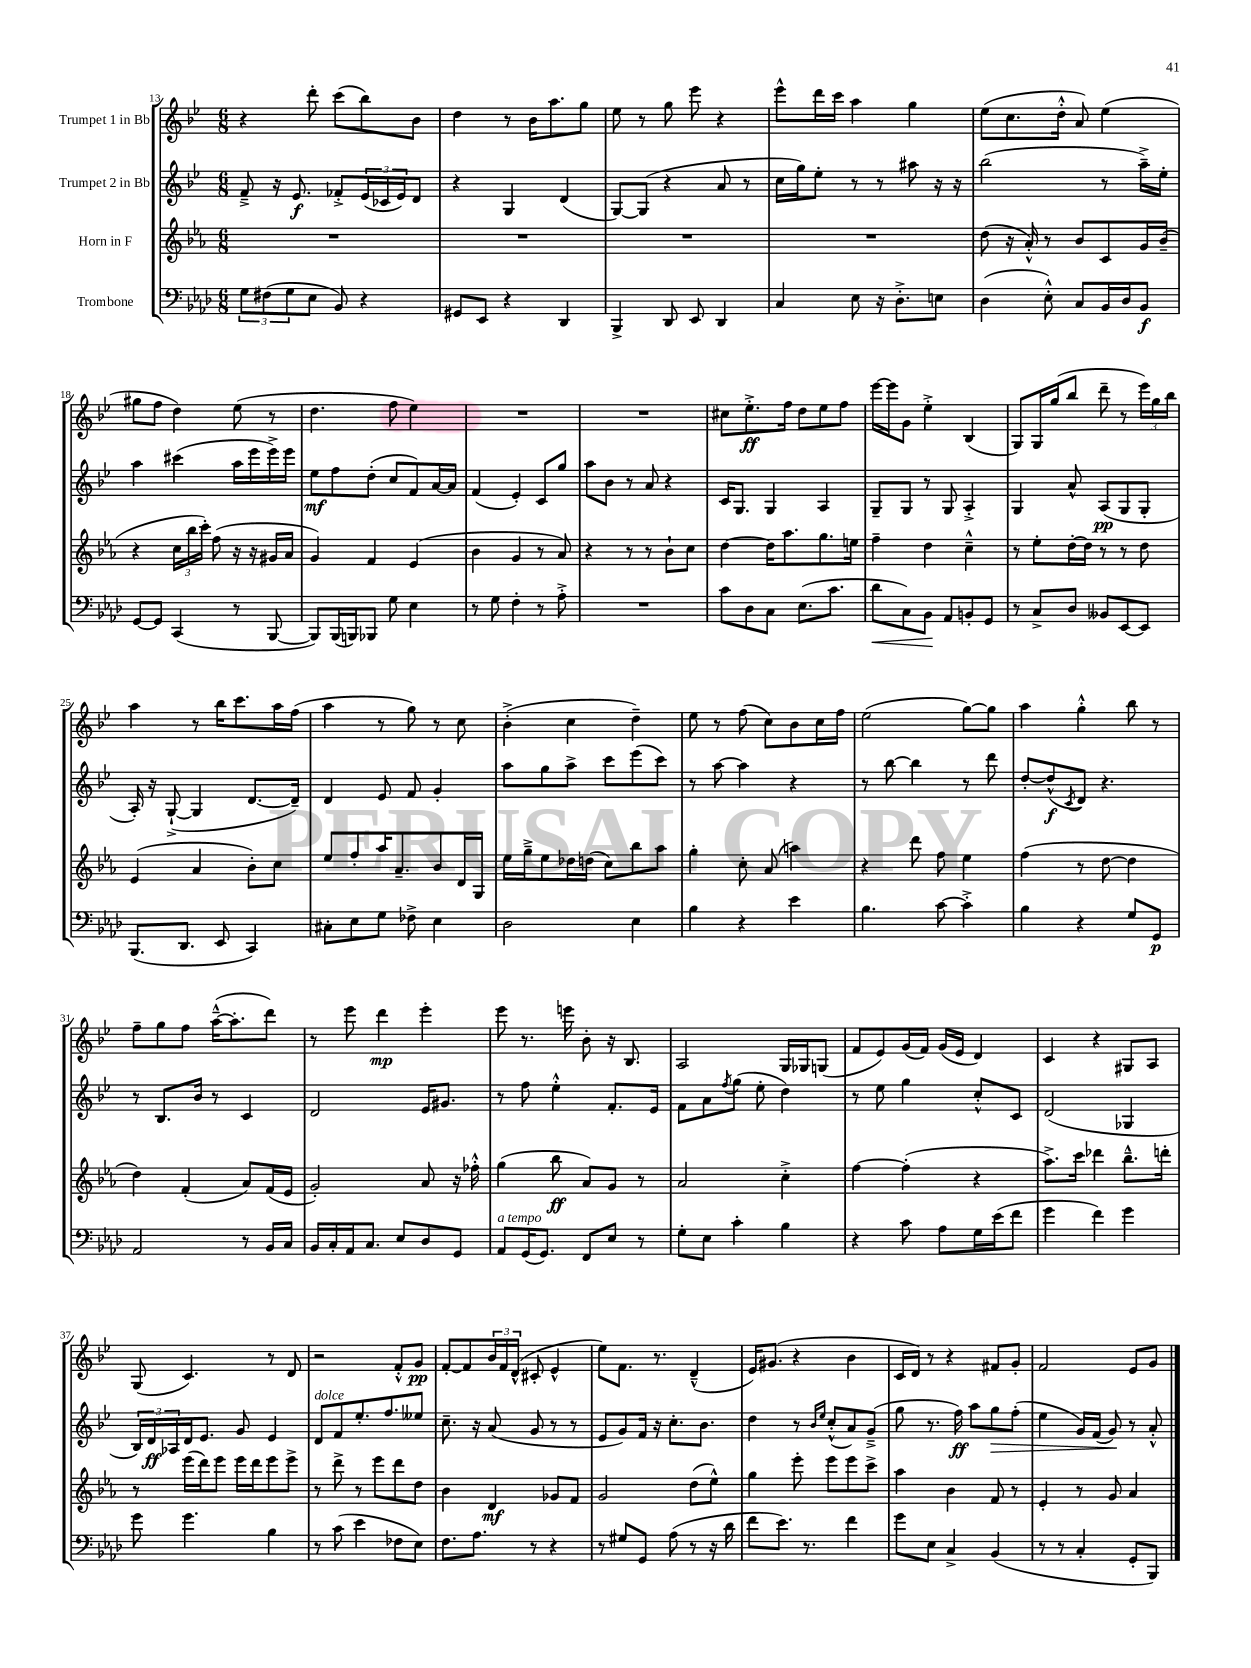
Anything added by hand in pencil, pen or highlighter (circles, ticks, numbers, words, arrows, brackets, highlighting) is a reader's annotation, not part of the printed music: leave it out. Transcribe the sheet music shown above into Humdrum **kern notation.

**kern	**dynam	**kern	**dynam	**kern	**dynam	**kern	**dynam
*part4	*part4	*part3	*part3	*part2	*part2	*part1	*part1
*staff4	*staff4	*staff3	*staff3	*staff2	*staff2	*staff1	*staff1
*I"Trombone	*	*I"Horn in F	*	*I"Trumpet 2 in Bb	*	*I"Trumpet 1 in Bb	*
*clefF4	*	*clefG2	*	*clefG2	*	*clefG2	*
*k[b-e-a-d-]	*	*k[b-e-a-]	*	*k[b-e-]	*	*k[b-e-]	*
*M6/8	*	*M6/8	*	*M6/8	*	*M6/8	*
=13	=13	=13	=13	=13	=13	=13	=13
12G\L	.	2.r	.	8f~^/	.	4r	.
(12F#X\	.	.	.	.	.	.	.
.	.	.	.	16r	.	.	.
12G\	.	.	.	.	.	.	.
.	.	.	.	8.e-/	f	.	.
8E-\J	.	.	.	.	.	8ddd'\	.
8BB-/)	.	.	.	8f-X'^/L	.	(8ccc\L	.
4r	.	.	.	(24e-/L	.	8bb-\)	.
.	.	.	.	24c-X/	.	.	.
.	.	.	.	24e-/J)	.	.	.
.	.	.	.	8d/J	.	8b-\J	.
=14	=14	=14	=14	=14	=14	=14	=14
8GG#X/L	.	2.r	.	4r	.	4dd\	.
8EE-/J	.	.	.	.	.	.	.
4r	.	.	.	4G/	.	8r	.
.	.	.	.	.	.	16b-\KL	.
.	.	.	.	.	.	8.aa\	.
4DD-/	.	.	.	(4d/	.	.	.
.	.	.	.	.	.	8gg\J	.
=15	=15	=15	=15	=15	=15	=15	=15
4BBB-^/	.	2.r	.	[8G/L)	.	8ee-\	.
.	.	.	.	(8G/J]	.	8r	.
8DD-/	.	.	.	4r	.	8gg\	.
8EE-/	.	.	.	.	.	8eee-\	.
4DD-/	.	.	.	8a/	.	4r	.
.	.	.	.	8r	.	.	.
=16	=16	=16	=16	=16	=16	=16	=16
4C/	.	2.r	.	16cc\LL	.	8eee-^^\L	.
.	.	.	.	16gg\J)	.	.	.
.	.	.	.	8ee-'\J	.	16ddd\L	.
.	.	.	.	.	.	16ccc\JJ	.
8E-\	.	.	.	8r	.	4aa\	.
16r	.	.	.	8r	.	.	.
8.D-'^\L	.	.	.	.	.	.	.
.	.	.	.	8aa#X\	.	4gg\	.
8En\J	.	.	.	16r	.	.	.
.	.	.	.	16r	.	.	.
=17	=17	=17	=17	=17	=17	=17	=17
(4D-\	.	(8dd\	.	(2bb-\	.	(8ee-\L	.
.	.	16r	.	.	.	8.cc\	.
.	.	16a-'^^/)	.	.	.	.	.
8E-'^^\)	.	8r	.	.	.	.	.
.	.	.	.	.	.	16dd'^^\Jk	.
8C/L	.	8b-/L	.	.	.	8a/)	.
16BB-/L	.	8c/	.	8r	.	(4ee-\	.
16D-/J	.	.	.	.	.	.	.
8BB-/J	f	16g/L	.	16aa~^\LL)	.	.	.
.	.	(16b-~/JJ	.	16ee-'\JJ	.	.	.
!!LO:LB:g=z
=18	=18	=18	=18	=18	=18	=18	=18
[8GG/L	.	4r	.	4aa\	.	8gg#X\L	.
8GG/J]	.	.	.	.	.	8ff\J	.
(4CC/	.	24cc\LL	.	(4ccc#X\	.	4dd\)	.
.	.	24bb-\	.	.	.	.	.
.	.	24ccc'\JJ)	.	.	.	.	.
.	.	(8ff\	.	.	.	.	.
8r	.	16r	.	16aa\LL	.	(8ee-\	.
.	.	16r	.	16eee-\	.	.	.
[8BBB-/	.	16g#X/LL	.	16eee-^\)	.	8r	.
.	.	16a-/JJ	.	16eee-\JJ	.	.	.
=19	=19	=19	=19	=19	=19	=19	=19
8BBB-/L])	.	4g/)	.	8ee-\L	mf	4.dd\	.
(16BBB-/L	.	.	.	8ff\	.	.	.
16BBBn/J)	.	.	.	.	.	.	.
8BBB-X/J	.	4f/	.	(8dd'\J	.	.	.
8G\	.	.	.	8cc/L	.	8ff\	.
4E-\	.	(4e-/	.	8f/)	.	4ee-\)	.
.	.	.	.	[16a/L	.	.	.
.	.	.	.	16a/JJ]	.	.	.
=20	=20	=20	=20	=20	=20	=20	=20
8r	.	4b-\	.	(4f/	.	2.r	.
8G\	.	.	.	.	.	.	.
4F'\	.	4g/	.	4e-'/)	.	.	.
8r	.	8r	.	8c/L	.	.	.
8A-'^\	.	8a-/)	.	8gg/J	.	.	.
=21	=21	=21	=21	=21	=21	=21	=21
2.r	.	4r	.	8aa\L	.	2.r	.
.	.	.	.	8b-\J	.	.	.
.	.	8r	.	8r	.	.	.
.	.	8r	.	8a/	.	.	.
.	.	8b-`\L	.	4r	.	.	.
.	.	8cc\J	.	.	.	.	.
=22	=22	=22	=22	=22	=22	=22	=22
8c\L	.	[4dd\	.	16c/KL	.	8cc#X\L	.
.	.	.	.	8.G/J	.	.	.
8D-\	.	.	.	.	.	8.ee-'^\	ff
8C\J	.	16dd\KL]	.	4G/	.	.	.
.	.	8.aa-\	.	.	.	16ff\Jk	.
(8.E-\L	.	.	.	.	.	8dd\L	.
.	.	8.gg\	.	4A/	.	8ee-\	.
8.c\J	.	.	.	.	.	.	.
.	.	.	.	.	.	8ff\J	.
.	.	16een\Jk	.	.	.	.	.
=23	=23	=23	=23	=23	=23	=23	=23
!	!LO:HP:b	!	!	!	!	!	!
8d-\L	<	4ff~\	.	8G~/L	.	[16eee-\LL	.
.	.	.	.	.	.	16eee-\J]	.
8C\)	.	.	.	8G/J	.	8g\J	.
8BB-\J	.	4dd\	.	8r	.	4ee-'^\	.
8AA-/L	[	.	.	8G/	.	.	.
8BBn'/	.	4cc~^^\	.	4A'^/	.	(4B-/	.
8GG/J	.	.	.	.	.	.	.
=24	=24	=24	=24	=24	=24	=24	=24
8r	.	8r	.	4G/	.	8G/L)	.
8C^/L	.	8ee-'\L	.	.	.	16G/L	.
.	.	.	.	.	.	(16gg/J	.
8D-/J	.	[16dd'\L	.	8a^^/	.	8bb-/J	.
.	.	16dd\JJ]	.	.	.	.	.
8BB--X/L	.	8r	.	(8A/L	pp	8ddd~\	.
[8EE-/	.	8r	.	8G/	.	8r	.
8EE-/J]	.	8dd\	.	8G'/J	.	24eee-\LL)	.
.	.	.	.	.	.	24gg\	.
.	.	.	.	.	.	24bb-\JJ	.
!!LO:LB:g=z
=25	=25	=25	=25	=25	=25	=25	=25
(8.BBB-/L	.	(4e-/	.	16A'/)	.	4aa\	.
.	.	.	.	16r	.	.	.
.	.	.	.	([8G`^/	.	.	.
8.DD-/J	.	.	.	.	.	.	.
.	.	4a-/	.	4G/]	.	8r	.
8EE-/	.	.	.	.	.	16bb-\KL	.
.	.	.	.	.	.	8.ccc\	.
4CC/)	.	8b-'\L)	.	[8.d/L	.	.	.
.	.	8cc\J	.	.	.	16aa\L	.
.	.	.	.	16d~/Jk])	.	(16ff\JJ	.
=26	=26	=26	=26	=26	=26	=26	=26
8C#X'\L	.	8ee-/L	.	4d/	.	4aa\	.
8E-\	.	8ff'/	.	.	.	.	.
8G\J	.	16aa-/K	.	8e-/	.	8r	.
.	.	8.a-~/	.	.	.	.	.
8F-X^\	.	.	.	8f/	.	8gg\)	.
4E-\	.	8b-/	.	4g'/	.	8r	.
.	.	16d/L	.	.	.	8cc\	.
.	.	16G/JJ	.	.	.	.	.
=27	=27	=27	=27	=27	=27	=27	=27
2D-\	.	16ee-\LL	.	8aa\L	.	(4b-'^\	.
.	.	16gg~^\J	.	.	.	.	.
.	.	8ee-\	.	8gg\	.	.	.
.	.	16dd-X\L	.	8aa^\J	.	4cc\	.
.	.	(16ddn\JJ	.	.	.	.	.
.	.	8cc\L)	.	8ccc\L	.	.	.
4E-\	.	8bb-\	.	(8eee-\	.	4dd~\)	.
.	.	8aa-\J	.	8ccc\J)	.	.	.
=28	=28	=28	=28	=28	=28	=28	=28
4B-\	.	4gg'\	.	8r	.	8ee-\	.
.	.	.	.	[8aa\	.	8r	.
4r	.	8cc'\	.	4aa\]	.	(8ff\	.
.	.	(8a-/	.	.	.	8cc\L)	.
4e-\	.	4aan\)	.	4r	.	8b-\	.
.	.	.	.	.	.	16cc\L	.
.	.	.	.	.	.	16ff\JJ	.
=29	=29	=29	=29	=29	=29	=29	=29
4.B-\	.	4r	.	8r	.	(2ee-\	.
.	.	.	.	[8bb-\	.	.	.
.	.	8ddd\	.	4bb-\]	.	.	.
[8c\	.	8ff\	.	.	.	.	.
4c'^\]	.	4ee-\	.	8r	.	[8gg\L)	.
.	.	.	.	8ddd\	.	8gg\J]	.
=30	=30	=30	=30	=30	=30	=30	=30
4B-\	.	(4ff\	.	[8dd'/L	.	4aa\	.
.	.	.	.	(8dd^^/]	f	.	.
.	.	.	.	8qc/	.	.	.
4r	.	8r	.	8d/J)	.	4gg'^^\	.
.	.	[8dd\	.	4.r	.	.	.
8G/L	.	4dd\]	.	.	.	8bb-\	.
8GG/J	p	.	.	.	.	8r	.
!!LO:LB:g=z
=31	=31	=31	=31	=31	=31	=31	=31
2AA-/	.	4dd\)	.	8r	.	8ff~\L	.
.	.	.	.	8.B-/L	.	8gg\	.
.	.	(4f'/	.	.	.	8ff\J	.
.	.	.	.	16b-/Jk	.	.	.
.	.	.	.	8r	.	([16aa~^^\KL	.
.	.	.	.	.	.	8.aa'\]	.
8r	.	8a-/L)	.	4c/	.	.	.
16BB-/LL	.	(16f/L	.	.	.	8ddd\J)	.
16C/JJ	.	16e-/JJ	.	.	.	.	.
=32	=32	=32	=32	=32	=32	=32	=32
16BB-/LL	.	2g'/)	.	2d/	.	8r	.
16C'/	.	.	.	.	.	.	.
16AA-/J	.	.	.	.	.	8eee-\	.
8.C/J	.	.	.	.	.	.	.
.	.	.	.	.	.	4ddd\	mp
8E-/L	.	.	.	.	.	.	.
8D-/	.	8a-/	.	16e-/KL	.	4eee-'\	.
.	.	.	.	8.g#X/J	.	.	.
8GG/J	.	16r	.	.	.	.	.
.	.	16ff-X'^^\	.	.	.	.	.
=33	=33	=33	=33	=33	=33	=33	=33
!LO:TX:a:i:t=a tempo	!	!	!	!	!	!	!
8AA-/L	.	(4gg\	.	8r	.	8eee-\	.
(16GG/K	.	.	.	8ff\	.	8.r	.
8.GG/J)	.	.	.	.	.	.	.
.	.	8bb-\	ff	4ee-'^^\	.	.	.
.	.	.	.	.	.	16eeen\	.
8FF/L	.	8a-/L)	.	.	.	8b-'\	.
8E-/J	.	8g/J	.	8.f'/L	.	16r	.
.	.	.	.	.	.	8.B-/	.
8r	.	8r	.	.	.	.	.
.	.	.	.	16e-/Jk	.	.	.
=34	=34	=34	=34	=34	=34	=34	=34
8G'\L	.	2a-/	.	8f\L	.	2A/	.
8E-\J	.	.	.	8a\	.	.	.
.	.	.	.	8qff/	.	.	.
4c'\	.	.	.	(8gg\J	.	.	.
.	.	.	.	8ee-'\	.	.	.
4B-\	.	4cc'^\	.	4dd\)	.	16G/LL	.
.	.	.	.	.	.	16G-X/J	.
.	.	.	.	.	.	(8Gn/J	.
=35	=35	=35	=35	=35	=35	=35	=35
4r	.	[4ff\	.	8r	.	8f/L	.
.	.	.	.	8ee-\	.	8e-/)	.
8c\	.	(4ff'\]	.	4gg\	.	(16g/L	.
.	.	.	.	.	.	16f/JJ)	.
8A-\L	.	.	.	.	.	(16g/LL	.
.	.	.	.	.	.	16e-/JJ	.
16G\L	.	4r	.	8cc'^^/L	.	4d/)	.
(16e-\J	.	.	.	.	.	.	.
8f\J	.	.	.	8c/J	.	.	.
=36	=36	=36	=36	=36	=36	=36	=36
4g\	.	8.aa-^\L)	.	(2d/	.	4c/	.
.	.	16ccc\Jk	.	.	.	.	.
4f\)	.	4ddd-X\	.	.	.	4r	.
4g\	.	8.bb-~^^\L	.	4G-X/	.	8G#X/L	.
.	.	.	.	.	.	8A/J	.
.	.	16dddn'\Jk	.	.	.	.	.
!!LO:LB:g=z
=37	=37	=37	=37	=37	=37	=37	=37
8g\	.	8r	.	24B-/LL)	.	(8G/	.
.	.	.	.	24d/	ff	.	.
.	.	.	.	24A-X/	.	.	.
4.g\	.	(16eee-\LL	.	16d/J	.	4.c/)	.
.	.	16ddd\J)	.	8.e-/J	.	.	.
.	.	8eee-\J	.	.	.	.	.
.	.	16eee-\LL	.	8g/	.	.	.
.	.	16ddd\J	.	.	.	.	.
4B-\	.	8eee-\	.	4e-/	.	8r	.
.	.	8eee-^\J	.	.	.	8d/	.
=38	=38	=38	=38	=38	=38	=38	=38
!	!	!	!	!LO:TX:a:i:t=dolce	!	!	!
8r	.	8r	.	8d/L	.	2r	.
(8c\	.	8ddd^\	.	8f/	.	.	.
4e-\	.	8r	.	8.ee-'/	.	.	.
.	.	8eee-\L	.	.	.	.	.
.	.	.	.	8.ff/	.	.	.
8F-X\L	.	8ddd\	.	.	.	8f'^^/L	.
8E-\J)	.	8dd\J	.	8ee--X/J	.	8g/J	pp
=39	=39	=39	=39	=39	=39	=39	=39
8.F\L	.	4b-\	.	8.cc~\	.	[8f'/L	.
.	.	.	.	.	.	8f/]	.
8.A-\J	.	.	.	16r	.	.	.
.	.	4d/	mf	(8a/	.	24b-/L	.
.	.	.	.	.	.	24f/	.
.	.	.	.	.	.	(24d^^/JJ	.
8r	.	.	.	8g/	.	8c#X'/	.
4r	.	8g-X/L	.	8r	.	4e-^^/	.
.	.	8f/J	.	8r	.	.	.
=40	=40	=40	=40	=40	=40	=40	=40
8r	.	2g/	.	8e-/L	.	8ee-\L)	.
8G#X/L	.	.	.	8g/)	.	8.f\J	.
8GG/J	.	.	.	16f/Jk	.	.	.
.	.	.	.	16r	.	8.r	.
(8A-\	.	.	.	8.cc'\L	.	.	.
8r	.	(8dd\L	.	.	.	(4d~^^/	.
.	.	.	.	8.b-\J	.	.	.
16r	.	8ee-^^\J)	.	.	.	.	.
16d-\	.	.	.	.	.	.	.
=41	=41	=41	=41	=41	=41	=41	=41
8f\L	.	4gg\	.	4dd\	.	16e-/KL)	.
.	.	.	.	.	.	(8.g#X/J	.
8.e-\J)	.	.	.	.	.	.	.
.	.	8eee-'\	.	8r	.	4r	.
8.r	.	.	.	.	.	.	.
.	.	.	.	16qqb-/LL	.	.	.
.	.	.	.	16qqee-/JJ	.	.	.
.	.	8eee-\L	.	(8cc'^^/L	.	.	.
4f\	.	8eee-\	.	8a/)	.	4b-\	.
.	.	8ccc^\J	.	(8g~^/J	.	.	.
=42	=42	=42	=42	=42	=42	=42	=42
8g\L	.	4aa-\	.	8gg\	.	16c/LL	.
.	.	.	.	.	.	16d/JJ)	.
8E-\J	.	.	.	8.r	.	8r	.
4C^/	.	4b-\	.	.	.	4r	.
.	.	.	.	16ff\)	ff	.	.
.	.	.	.	8aa\L	.	.	.
!	!	!	!	!	!LO:HP:b	!	!
(4BB-/	.	8f/	.	8gg\	>	8f#X/L	.
.	.	8r	.	(8ff'\J	.	8g'/J	.
=43	=43	=43	=43	=43	=43	=43	=43
8r	.	4e-'/	.	4ee-\	.	2f/	.
8r	.	.	.	.	.	.	.
4C'/	.	8r	.	16g/LL)	.	.	.
.	.	.	.	(16f/JJ	.	.	.
.	.	8g/	.	8g/)	.	.	.
8GG'/L	.	4a-/	.	8r	]	8e-/L	.
8BBB-/J)	.	.	.	8a'^^/	.	8g/J	.
==	==	==	==	==	==	==	==
*-	*-	*-	*-	*-	*-	*-	*-
